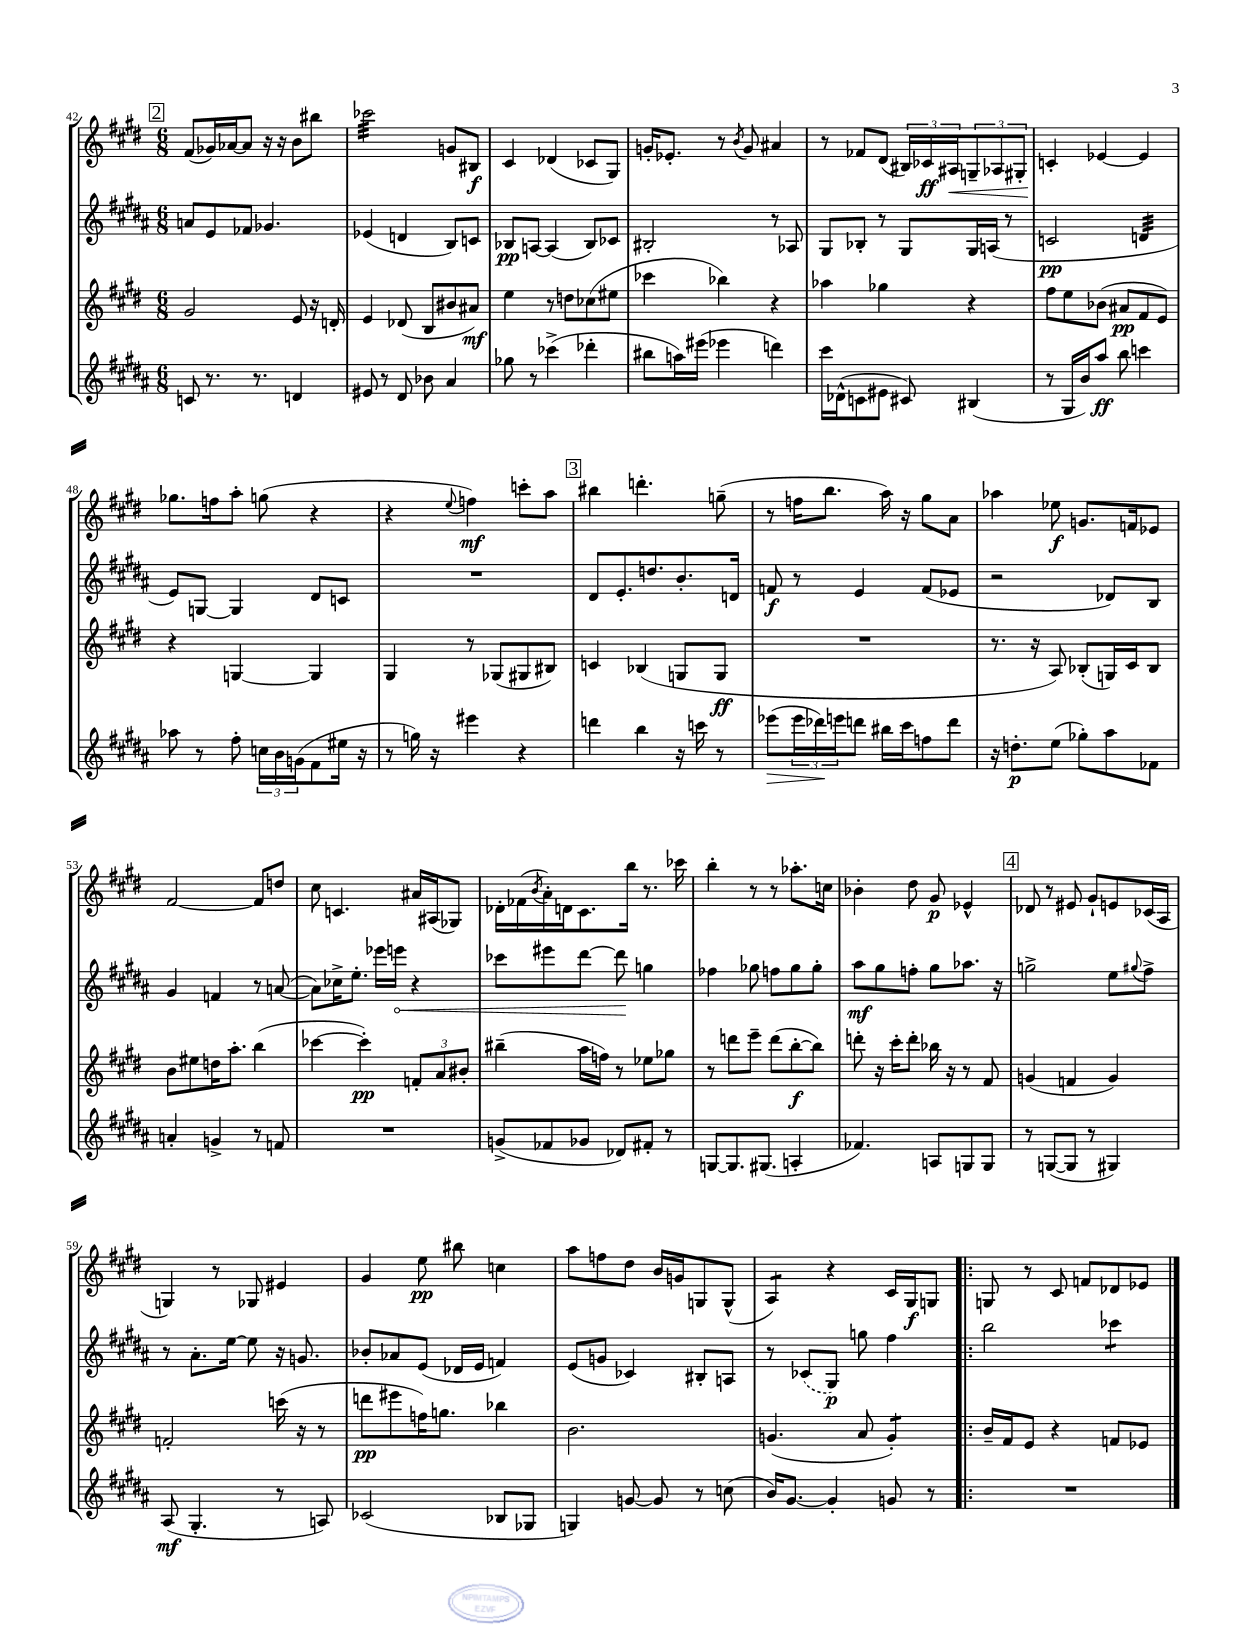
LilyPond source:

<<
\new StaffGroup <<
\new Staff = "s0" {
    \clef treble \key e \major \numericTimeSignature \time 6/8
    \mark \markup { \box "2" } fis'8( ges'16) aes'16~ aes'8 r16 r16 b'8 bis''8 |
    ces'''2:32 g'8 bis8\f |
    cis'4 des'4( ces'8 gis8) |
    g'16-. ees'8.-. r8 \acciaccatura { b'8 } g'8 ais'4 |
    r8 fes'8 dis'8( \tuplet 3/2 { bis16) ces'16\ff ais16\< } \tuplet 3/2 { g8-- aes8 gis8-. } |
    c'4-.\! ees'4~ ees'4 |
    ges''8. f''16 a''8-. g''8( r4 |
    r4 \appoggiatura { e''8 } f''4\mf) c'''8-. a''8 |
    \mark \markup { \box "3" } bis''4 d'''4.-. g''8--( |
    r8 f''16 b''8. a''16) r16 gis''8 a'8 |
    aes''4 ees''8\f g'8. f'16 ees'8 |
    fis'2~ fis'8 d''8 |
    cis''8 c'4. ais'16 ais16( ges8) |
    des'16-. fes'16( \acciaccatura { b'8 } a'16-.) d'16 cis'8. b''16 r8. ces'''16 |
    b''4-. r8 r8 aes''8.-. c''16 |
    bes'4-. dis''8 gis'8\p ees'4-^ |
    \mark \markup { \box "4" } des'8 r8 eis'8 gis'8-! e'8 ces'16( a16 |
    g4) r8 ges8 eis'4 |
    gis'4 e''8\pp bis''8 c''4 |
    a''8 f''8 dis''8 b'16 g'16 g8 g8-^( |
    a4:8) r4 cis'16 gis16\f g8 |
    \bar ".|:" g8 r8 cis'8 f'8 des'8 ees'8 \bar "|." |
}
\new Staff = "s1" {
    \clef treble \key b \major \numericTimeSignature \time 6/8
    \mark \markup { \box "2" } a'8 e'8 fes'8 ges'4. |
    ees'4( d'4 b8) c'8 |
    bes8\pp a8~ a4( bes8) ces'8 |
    bis2-. r8 aes8 |
    gis8 bes8-. r8 gis8 gis16 a16( r8 |
    c'2\pp d'4:32 |
    e'8) g8~ g4 dis'8 c'8 |
    R2. |
    \mark \markup { \box "3" } dis'8 e'8.-. d''8. b'8.-. d'16 |
    f'8\f r8 e'4 f'8( ees'8 |
    r2 des'8) b8 |
    gis'4 f'4 r8 a'8~( |
    a'8) ces''16-> e''8.-. ees'''16 \once \override Hairpin.circled-tip = ##t e'''16\< r4 |
    ces'''8 eis'''8 dis'''8~ dis'''8\! g''4 |
    fes''4 ges''8 f''8 ges''8 ges''8-. |
    ais''8\mf gis''8 f''8-. gis''8 aes''8. r16 |
    \mark \markup { \box "4" } g''2-> e''8 \appoggiatura { gis''8 } fis''8-> |
    r8 ais'8.-. e''16~ e''8 r16 g'8. |
    bes'8-. aes'8 e'8( des'16 e'16 f'4) |
    e'8( g'8 ces'4) bis8-. a8 |
    r8 \once \slurDashed ces'8( gis8\p) g''8 fis''4 |
    \bar ".|:" b''2 ces'''4:8 \bar "|." |
}
\new Staff = "s2" {
    \clef treble \key e \major \numericTimeSignature \time 6/8
    \mark \markup { \box "2" } gis'2 e'8 r16 d'16-. |
    e'4 des'8( b8 bis'8 ais'8\mf) |
    e''4 r8 d''8 ces''8( eis''8 |
    ces'''4 bes''4) r4 |
    aes''4 ges''4 r4 |
    fis''8 e''8 bes'8( ais'8\pp fis'8 e'8) |
    r4 g4~ g4 |
    gis4 r8 ges8( gis8 bis8) |
    \mark \markup { \box "3" } c'4 bes4( g8 g8\ff |
    R2. |
    r8. r16 a8) bes8-.( g16) cis'16 bes8 |
    b'8 eis''8 d''16 a''8.-. b''4( |
    ces'''4~ ces'''4-.\pp) \tuplet 3/2 { f'8-. a'8 bis'8-. } |
    bis''4--( a''16 f''16) r8 ees''8 ges''8 |
    r8 d'''8 e'''8-- d'''8( b''8~-.\f b''8) |
    d'''8-. r16 cis'''16-. d'''8-. bes''16 r16 r8 fis'8 |
    \mark \markup { \box "4" } g'4( f'4 g'4) |
    f'2-. c'''16( r16 r8 |
    d'''8\pp eis'''8 f''16) g''8. bes''4 |
    b'2. |
    g'4.( a'8 g'4:8-.) |
    \bar ".|:" b'16-- fis'16 e'8 r4 f'8 ees'8 \bar "|." |
}
\new Staff = "s3" {
    \clef treble \key b \major \numericTimeSignature \time 6/8
    \mark \markup { \box "2" } c'8 r8. r8. d'4 |
    eis'8 r8 dis'8 bes'8 ais'4 |
    ges''8 r8 ces'''4->( des'''4-. |
    bis''8 a''16) eis'''16( ees'''4 d'''4) |
    cis'''16 des'16-^( c'8 eis'8 cis'8) bis4( |
    r8 gis16 b'16) ais''8\ff b''8 c'''4 |
    aes''8 r8 fis''8-. \tuplet 3/2 { c''16 b'16 g'16( } fis'8 eis''16 r16 |
    r8 g''16) r16 eis'''4 r4 |
    \mark \markup { \box "3" } d'''4 b''4 r16 c'''16 r8 |
    ees'''8\>( \tuplet 3/2 { ees'''16 des'''16\!) e'''16 } d'''8 bis''16 cis'''16 f''8 d'''8 |
    r16 d''8.-.\p e''8( ges''8-.) ais''8 fes'8 |
    a'4-. g'4-> r8 f'8 |
    R2. |
    g'8->( fes'8 ges'8 des'8) fis'8-. r8 |
    g8~ g8. gis8.( a4-. |
    fes'4.) a8 g8 g8 |
    \mark \markup { \box "4" } r8 g8~( g8 r8 gis4) |
    ais8\mf( gis4.-. r8 a8) |
    ces'2( bes8 ges8 |
    g4) g'8~ g'8 r8 c''8( |
    b'16) gis'8.~ gis'4-. g'8 r8 |
    \bar ".|:" R2. \bar "|." |
}
>>
>>
\layout { \context { \Score currentBarNumber = #42 } }
